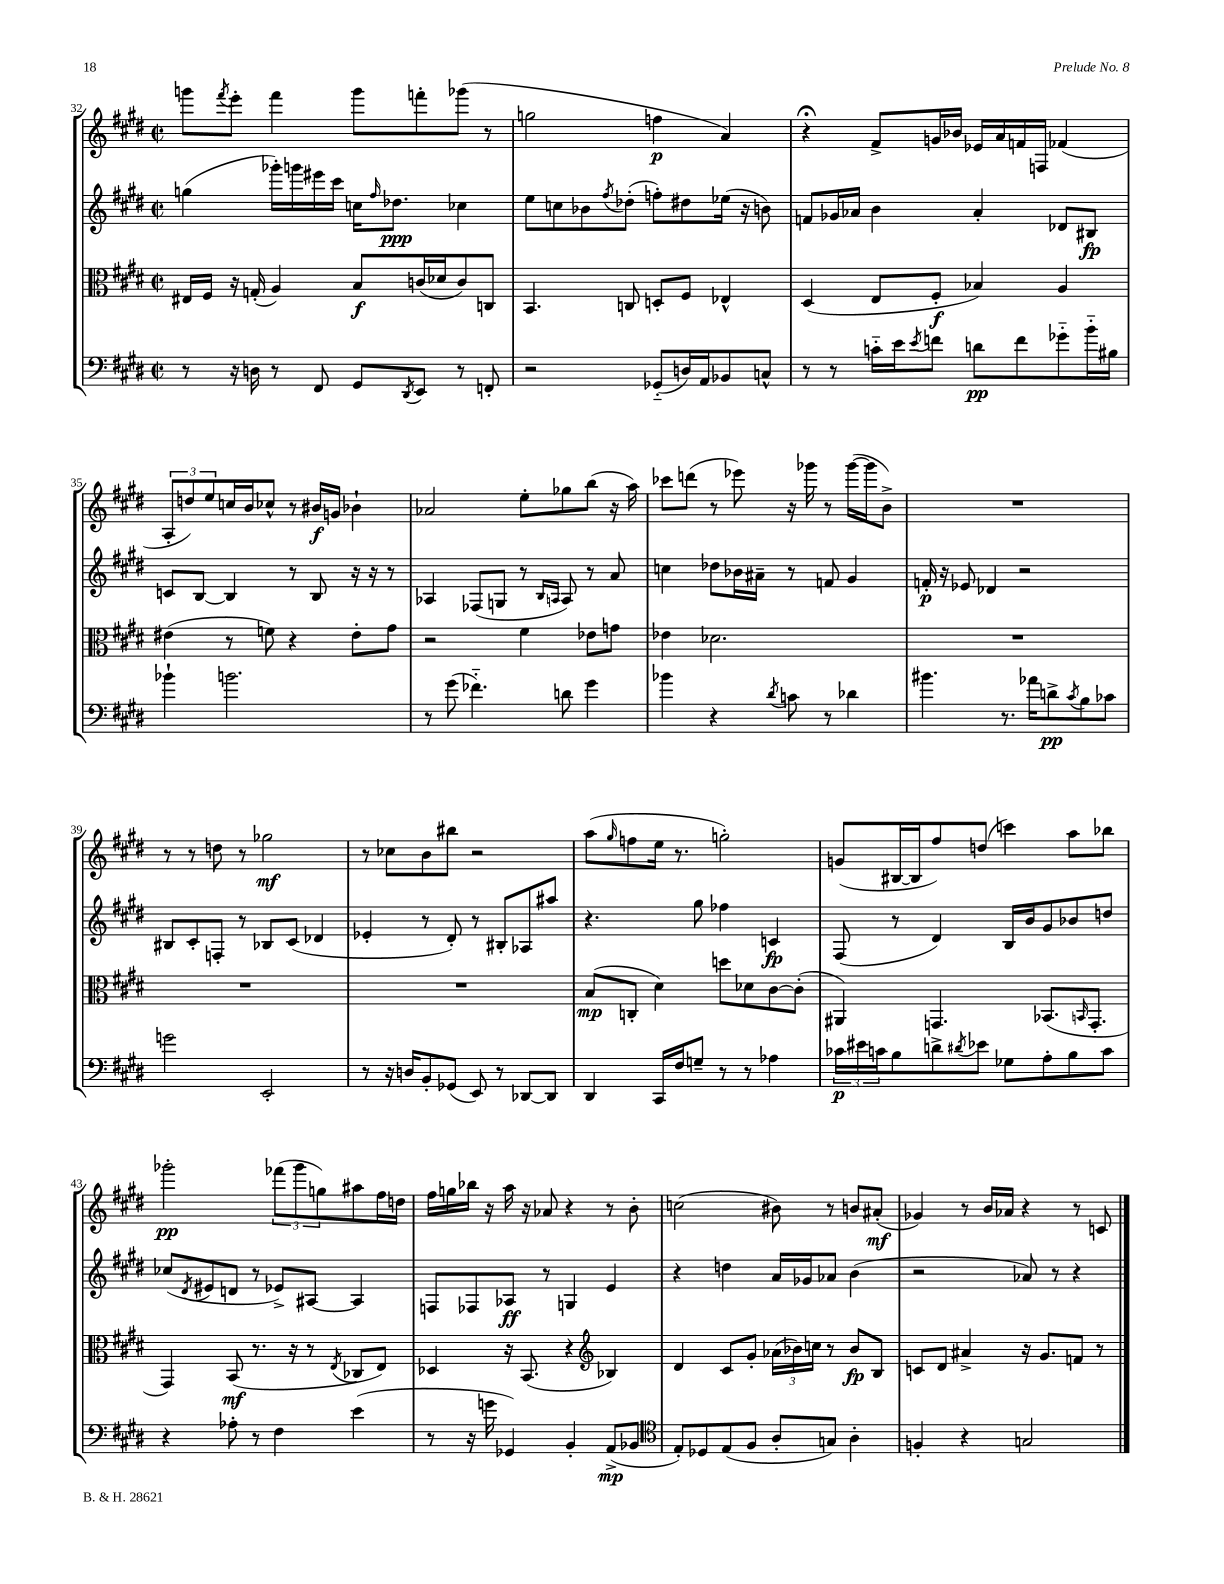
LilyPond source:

<<
\new StaffGroup <<
\new Staff = "s0" {
    \clef treble \key e \major \defaultTimeSignature \time 2/2
    g'''8 \acciaccatura { fis'''8 } e'''8-. fis'''4 g'''8 f'''8-. ges'''8( r8 |
    g''2 f''4\p a'4) |
    r4\fermata fis'8-> g'16 bes'16 ees'16 a'16 f'16 f16 fes'4( |
    \tuplet 3/2 { a8-. d''8) e''8 } c''16 b'16 ces''8-^ r8 bis'16\f g'16 bes'4-! |
    aes'2 e''8-. ges''8 b''8( r16 a''16) |
    ces'''8 d'''8( r8 ees'''8) r16 ges'''16 r8 ges'''16~( ges'''16 b'8->) |
    R1 |
    r8 r8 d''8 r8 ges''2\mf |
    r8 ces''8 b'8 bis''8 r2 |
    a''8( \grace { gis''16 } f''8 e''16 r8. g''2-.) |
    g'8( bis16~ bis16 fis''8) d''8( c'''4) a''8 bes''8 |
    ges'''2-.\pp \tuplet 3/2 { fes'''8( ges'''8 g''8) } ais''8 fis''16 d''16 |
    fis''16 g''16 bes''16 r16 a''16 r16 aes'8 r4 r8 b'8-. |
    c''2( bis'8) r8 b'8 ais'8-.\mf( |
    ges'4) r8 b'16 aes'16 r4 r8 c'8 \bar "|." |
}
\new Staff = "s1" {
    \clef treble \key e \major \defaultTimeSignature \time 2/2
    g''4( ges'''16-.) g'''16 eis'''16 cis'''16 c''16 \grace { fis''16 } des''8.\ppp ces''4 |
    e''8 c''8 bes'8 \acciaccatura { fis''8 } des''8-.( f''8-.) dis''8 ees''16( r16 b'8) |
    f'8 ges'16 aes'16 b'4 aes'4-. des'8 bis8\fp |
    c'8 b8~ b4 r8 b8 r16 r16 r8 |
    aes4 fes8( g8 r8 \grace { b16 a16 } a8) r8 a'8 |
    c''4 des''8 bes'16 ais'16-- r8 f'8 gis'4 |
    f'16-.\p r16 ees'8 des'4 r2 |
    bis8 cis'8-. f8-. r8 bes8 cis'8( des'4 |
    ees'4-. r8 dis'8-.) r8 bis8-. aes8 ais''8 |
    r4. gis''8 fes''4 c'4\fp |
    fis8( r8 dis'4) b16 b'16 gis'8 bes'8 d''8 |
    ces''8( \acciaccatura { dis'8 } eis'8 d'8 r8 ees'8->) ais8~ ais4 |
    f8 fes8 aes8\ff r8 g4 e'4 |
    r4 d''4 a'16 ges'16 aes'8 b'4( |
    r2 aes'8) r8 r4 \bar "|." |
}
\new Staff = "s2" {
    \clef alto \key e \major \defaultTimeSignature \time 2/2
    eis16 fis16 r16 g16-.( a4) b8\f c'16( des'16 c'8) c8 |
    b,4. c8 d8-. fis8 ees4-^ |
    dis4( e8 fis8-.\f bes4) a4 |
    eis'4( r8 f'8) r4 eis'8-. gis'8 |
    r2 fis'4 ees'8 g'8 |
    ees'4 des'2. |
    R1 |
    R1 |
    R1 |
    b8\mp( c8-. dis'4) d''8 des'8 cis'8~ cis'8-.( |
    ais,4) g,4. bes,8.( \grace { b,16 } g,8.-. |
    gis,4) b,8\mf( r8. r16 r8 \acciaccatura { e8 } ces8 e8) |
    des4 r16 b,8.( r4 \clef treble bes4) |
    dis'4 cis'8 gis'8-. \tuplet 3/2 { aes'16( bes'16) c''16 } r8 bes'8\fp b8 |
    c'8 dis'8 ais'4-> r16 gis'8. f'8 r8 \bar "|." |
}
\new Staff = "s3" {
    \clef bass \key e \major \defaultTimeSignature \time 2/2
    r8 r16 d16 r8 fis,8 gis,8 \acciaccatura { dis,8 } e,8 r8 f,8-. |
    r2 ges,8-_( d16) a,16 bes,8 c8-^ |
    r8 r8 c'16-_ e'16 \acciaccatura { e'8 } f'8 d'8\pp f'8 ges'8-_ b'16-_ bis16 |
    bes'4-! b'2. |
    r8 gis'8( fes'4.-_) d'8 gis'4 |
    bes'4 r4 \acciaccatura { dis'8 } c'8 r8 des'4 |
    bis'4. r8. aes'16 d'8->\pp \acciaccatura { cis'8 } b8 ces'8 |
    g'2 e,2-. |
    r8 r16 d16 b,8-. ges,8( e,8) r8 des,8~ des,8 |
    dis,4 cis,16 fis16 g8-- r8 r8 aes4 |
    \tuplet 3/2 { ces'16\p eis'16 c'16 } b8 d'8-> \acciaccatura { dis'8 } ees'8 ges8 a8-. b8 c'8 |
    r4 aes8-. r8 fis4 e'4( |
    r8 r16 g'16 ges,4) b,4-. a,8->\mp( bes,8 |
    \clef tenor e8-.) des8 e8( fis8 a8-. g8) a4-. |
    f4-. r4 g2 \bar "|." |
}
>>
>>
\layout { \context { \Score currentBarNumber = #32 } }
